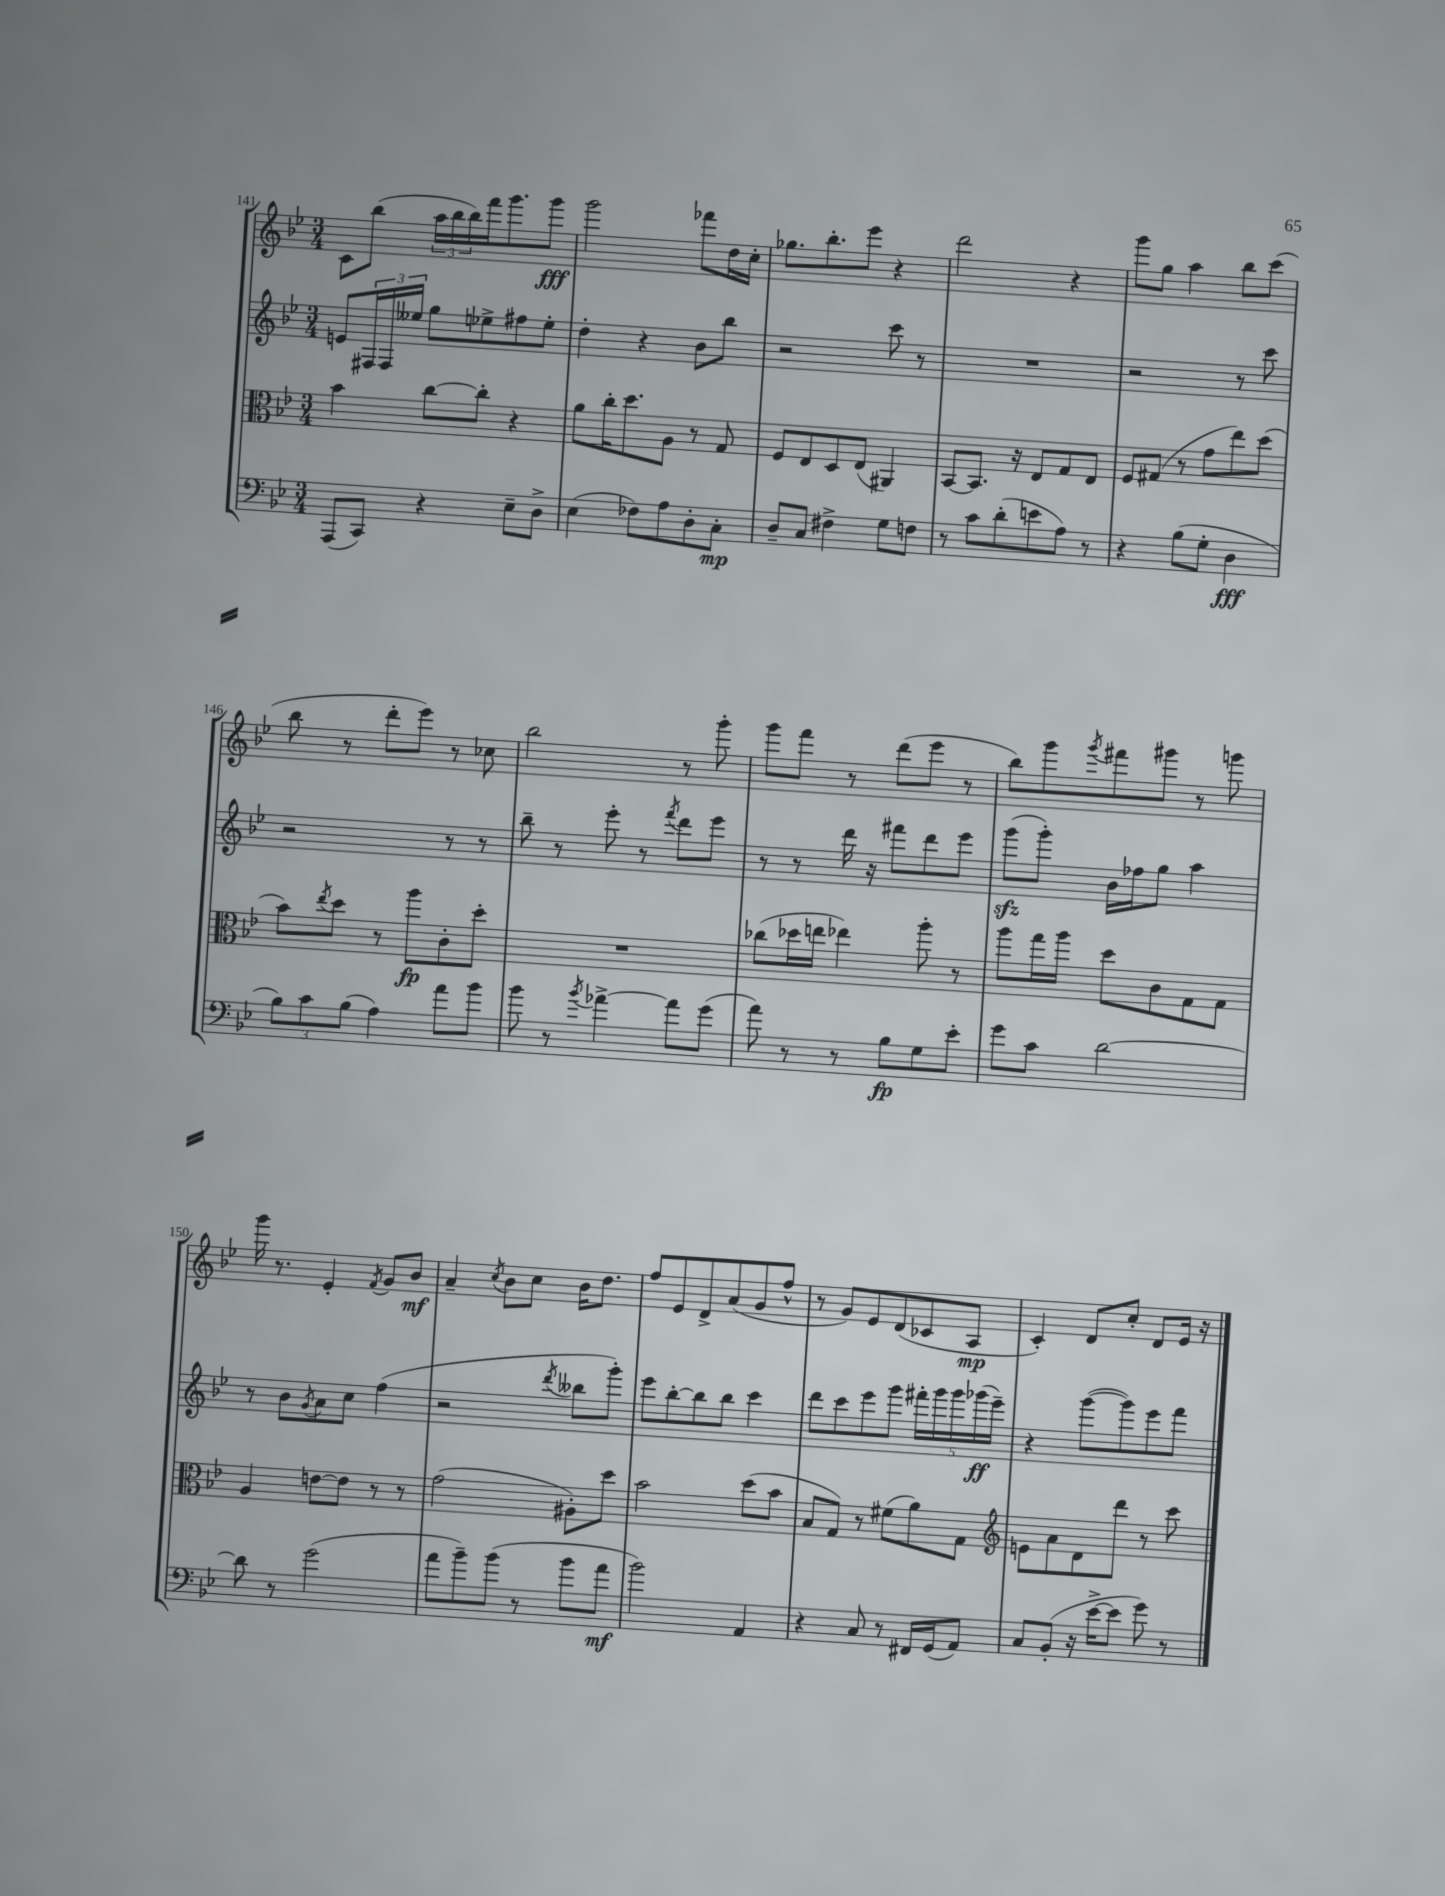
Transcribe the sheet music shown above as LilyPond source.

<<
\new StaffGroup <<
\new Staff = "s0" {
    \clef treble \key bes \major \numericTimeSignature \time 3/4
    c'8 bes''8( \tuplet 3/2 { a''16 bes''16 bes''16) } f'''16 g'''8. g'''8\fff |
    g'''2 fes'''8 d''16 c''16-. |
    ges''8. bes''8.-. ees'''8 r4 |
    d'''2 r4 |
    g'''8 g''8 a''4 bes''8 c'''8( |
    bes''8 r8 d'''8-. ees'''8) r8 ces''8 |
    bes''2 r8 g'''8-. |
    g'''8 f'''8 r8 d'''8( ees'''8 r8 |
    bes''8) g'''8 \acciaccatura { g'''8 } fis'''8 gis'''8 r8 g'''8 |
    g'''16 r8. ees'4-. \acciaccatura { f'8 } g'8 bes'8\mf |
    a'4-- \acciaccatura { c''8 } bes'8 c''8 bes'16 d''8. |
    f''8 ees'8 d'8-> a'8( g'8 f''8-^ |
    r8 g'8) ees'8 d'8( ces'8 a8\mp |
    c'4-.) d'8 c''8-. d'8 ees'16 r16 \bar "|." |
}
\new Staff = "s1" {
    \clef treble \key bes \major \numericTimeSignature \time 3/4
    e'8 \tuplet 3/2 { fis16 fis16 eeses''16 } g''8 ees''8-> fis''8 ees''8-. |
    d''4-. r4 bes'8 bes''8 |
    r2 c'''8 r8 |
    R2. |
    r2 r8 c'''8 |
    r2 r8 r8 |
    bes''8-- r8 ees'''8-. r8 \acciaccatura { f'''8 } d'''8 ees'''8 |
    r8 r8 d'''16 r16 fis'''8 d'''8 ees'''8 |
    g'''8\sfz( g'''8-.) bes'16 fes''16 g''8 a''4 |
    r8 bes'8 \acciaccatura { g'8 } a'8 c''8 f''4( |
    r2 \acciaccatura { d'''8 } beses''8 g'''8-.) |
    ees'''8 bes''8~-. bes''8 bes''8 c'''4 |
    d'''8 c'''8 ees'''8 g'''8 \tuplet 5/4 { fis'''16-. g'''16 g'''16 ges'''16\ff( ees'''16--) } |
    r4 g'''8~( g'''8) ees'''8 f'''8 \bar "|." |
}
\new Staff = "s2" {
    \clef alto \key bes \major \numericTimeSignature \time 3/4
    bes'4 c''8~ c''8-. r4 |
    a'8 c''16-. d''8. a8 r8 g8 |
    f8 ees8 d8 ees8( ais,4) |
    bes,8~ bes,8. r16 ees8 g8 ees8 |
    f8 gis8( r8 g'8 ees''8) d''8( |
    bes'8) \acciaccatura { ees''8 } d''8 r8 a''8\fp c'8-. d''8-. |
    R2. |
    ces''8( des''16 e''16 ees''4) a''8-. r8 |
    a''8 g''16 a''16 d''8 c'8 g8 g8 |
    a4 e'8~ e'8 r8 r8 |
    g'2( ais8-.) d''8 |
    bes'2 d''8( bes'8 |
    bes8 g8) r8 fis'8( a'8) g8 |
    \clef treble e'8 a'8 d'8 d'''8 r8 c'''8 \bar "|." |
}
\new Staff = "s3" {
    \clef bass \key bes \major \numericTimeSignature \time 3/4
    a,,8( c,8) r4 ees8-- d8-> |
    ees4( fes8) a8 d8-. c8-.\mp |
    d8-- c8 fis4-> g8 f8 |
    r8 c'8 d'8-.( e'8 a8) r8 |
    r4 bes8( g8-. d4\fff |
    \tuplet 3/2 { bes8) c'8 bes8( } a4) a'8 bes'8 |
    bes'8 r8 \acciaccatura { bes'8 } aes'4~-> aes'8 g'8( |
    a'8) r8 r8 bes8\fp g8 ees'8-. |
    g'8 c'8 d'2~ |
    d'8 r8 g'2( |
    a'8 bes'8--) bes'8( r8 bes'8 a'8\mf |
    bes'2) a,4 |
    r4 c8 r8 fis,16 g,16( a,8) |
    c8 bes,8-.( r16 ees'16~-> ees'8 g'8) r8 \bar "|." |
}
>>
>>
\layout { \context { \Score currentBarNumber = #141 } }
